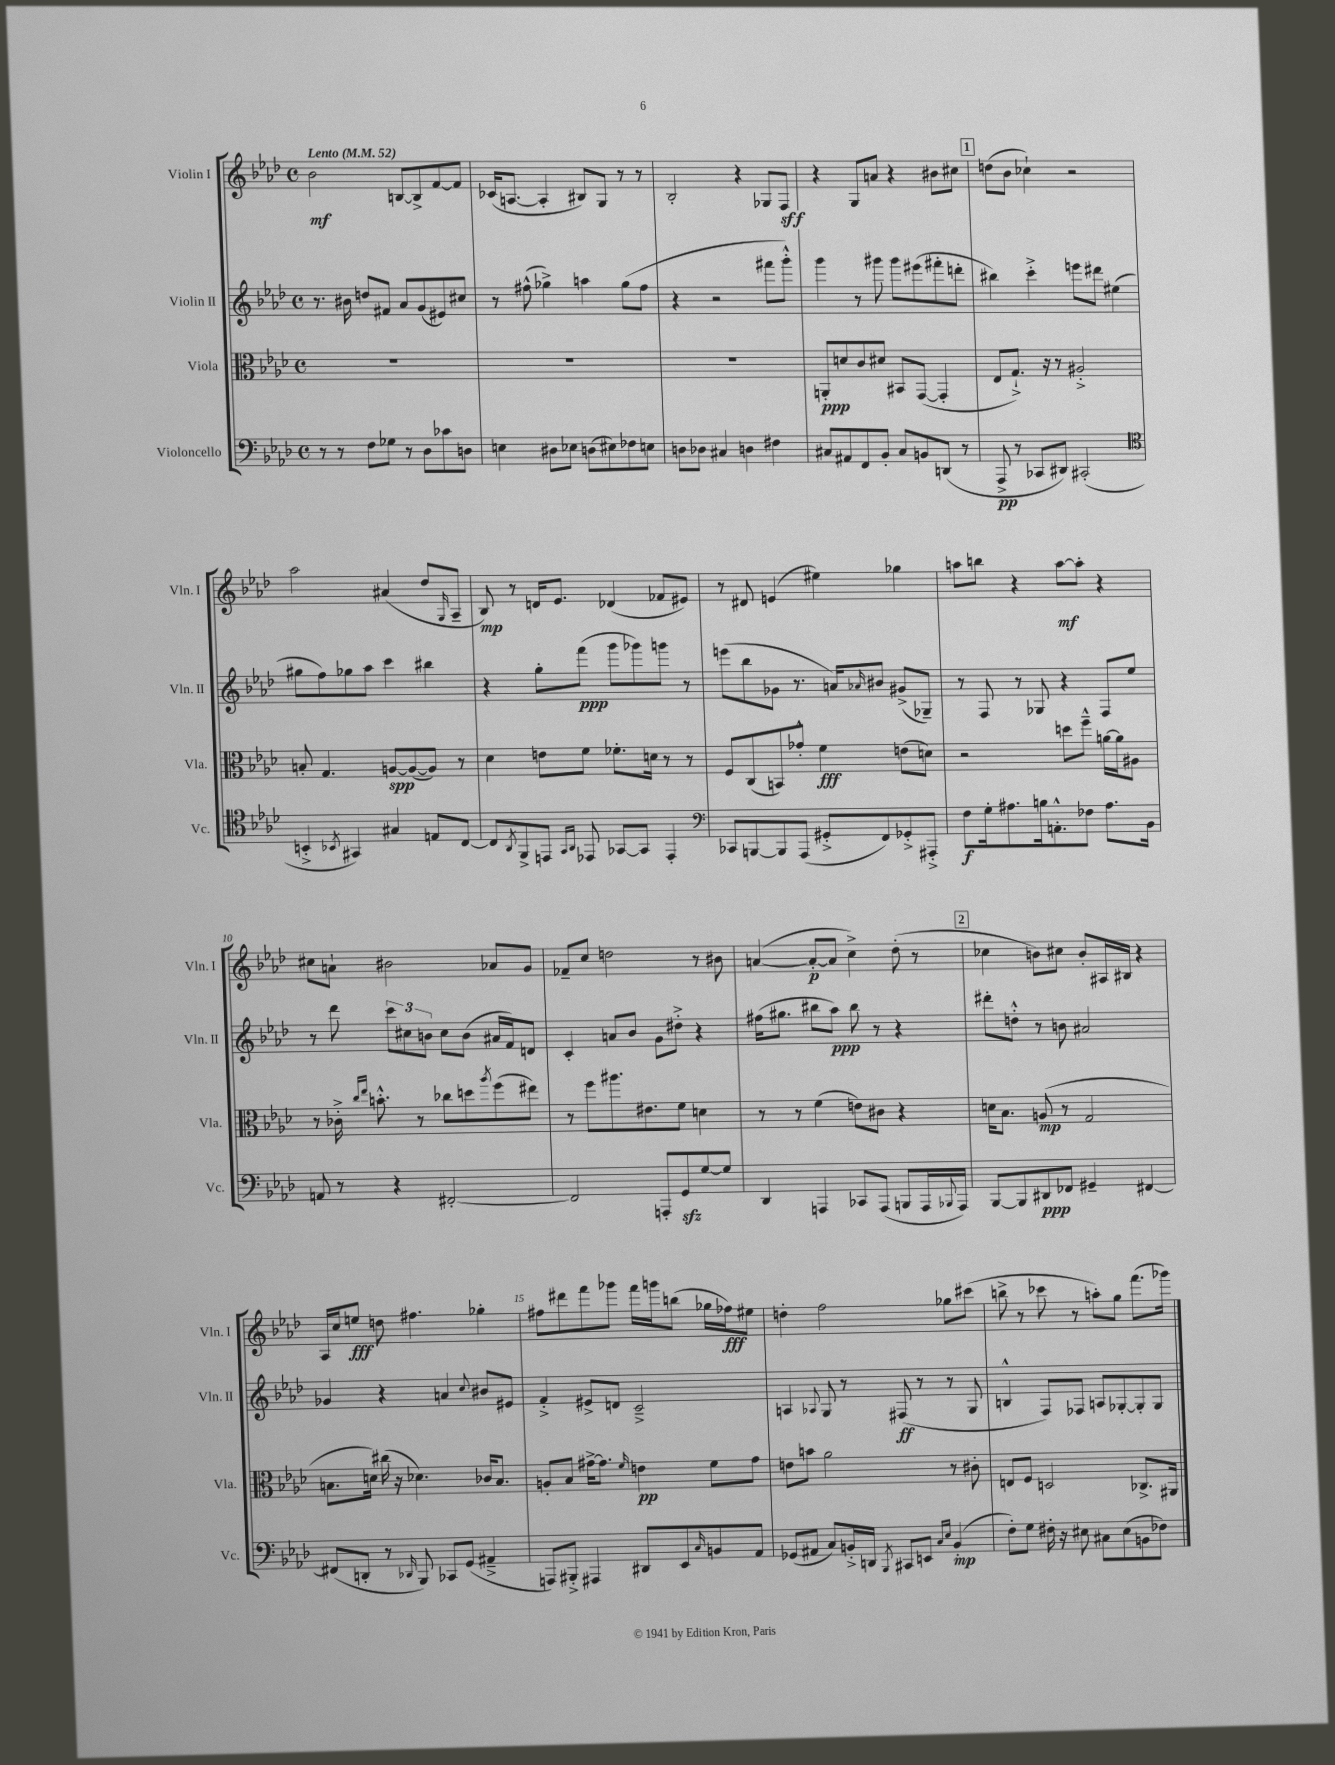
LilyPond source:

<<
\new StaffGroup <<
\new Staff = "s0" \with { instrumentName = "Violin I" shortInstrumentName = "Vln. I" } {
    \clef treble \key aes \major \defaultTimeSignature \time 4/4 \tempo "Lento" 4 = 52
    bes'2\mf b8~ b8-> f'8~ f'8 |
    ces'16( a8.~ a4-. bis8) g8 r8 r8 |
    bes2-. r4 ges8 f8\sff |
    r4 g8 a'8 r4 bis'8 cis''8 |
    \mark \markup { \box "1" } d''8( bes'8 ces''4-!) r2 |
    aes''2 ais'4( des''8 \grace { g16 } aes8-- |
    bes8\mp) r8 d'16 ees'8. des'4( fes'8 eis'8) |
    r8 dis'8 e'4( eis''4) ges''4 |
    a''8 b''8 r4 a''8~\mf a''8-. r4 |
    cis''8 a'8-! bis'2 aes'8 g'8 |
    fes'8-- c''8 d''2 r8 bis'8 |
    a'4~( a'8~-.\p a'8 c''4->) des''8-.( r8 |
    \mark \markup { \box "2" } ces''4 b'8) cis''8 b'8-. ais16 bis16 r4 |
    aes16 c''16 e''8\fff d''8 fis''4. ges''4-. |
    fis''8 dis'''8 f'''8 ges'''8 f'''16 g'''16 b''8( ges''16 fes''16\fff) eis''8 |
    d''4-. f''2 ges''8 cis'''8( |
    b''8-> r8 ces'''8 r8 a''8-.) g''8 f'''8.( ges'''16) \bar "|." |
}
\new Staff = "s1" \with { instrumentName = "Violin II" shortInstrumentName = "Vln. II" } {
    \clef treble \key aes \major \defaultTimeSignature \time 4/4
    r8. bis'16 d''8 fis'8 aes'8 g'8( eis'8) cis''8 |
    r8 fis''8-^( ges''4->) a''4 ges''8( fis''8 |
    r4 r2 fis'''8 g'''8-.-^) |
    g'''4 r8 gis'''8 gis'''8 eis'''8( fis'''8-. d'''8-. |
    \mark \markup { \box "1" } bis''4) c'''4-.-> e'''8 dis'''8 eis''4( |
    gis''8 f''8) ges''8 aes''8 c'''4 bis''4 |
    r4 g''8-. f'''8\ppp( g'''8 ges'''8) g'''8 r8 |
    e'''8( bes''8 ges'8 r8. a'16) \grace { aes'16 } bis'8 gis'8->( ges8--) |
    r8 f8 r8 ges8 r4 f8 ees''8 |
    r8 des'''8 \tuplet 3/2 { c'''8 cis''8 b'8 } cis''8 b'8( ais'16 f'16) d'8 |
    c'4-. a'8 bes'8 g'8 dis''8-.-> r4 |
    fis''16( gis''8. bis''8 aes''8\ppp) bis''8 r8 r4 |
    \mark \markup { \box "2" } dis'''8-. d''8-.-^ r8 b'8 ais'2 |
    ges'4 r4 a'4 \appoggiatura { c''8 } bis'8 eis'8 |
    f'4-.-> eis'8-> d'8 c'2---> |
    a4 \appoggiatura { aes8 } g8 r8 fis8\ff( r8 r8 g8 |
    b4-^ f8) fes8 a8 ges8~-. ges8-. ges8 \bar "|." |
}
\new Staff = "s2" \with { instrumentName = "Viola" shortInstrumentName = "Vla." } {
    \clef alto \key aes \major \defaultTimeSignature \time 4/4
    R1 |
    R1 |
    R1 |
    a,8-.\ppp d'8 c'8 dis'8 bis,8 g,8~( g,4-. |
    \mark \markup { \box "1" } ees8 g8.-!->) r16 r8 ais2-.-> |
    b8-. g4. a8~\spp a8~( a8) r8 |
    des'4 e'8 f'8 fes'8.-. d'16 r8 r8 |
    f8 c8( b,8) ges'8-.-^ f'4\fff e'8( d'8) |
    r2 d''8 f''8---^ a'16~ a'16 ais8 |
    r8 ces'16-.-> \grace { c''16 ees''16 } b'8.-.-^ r8 ces''8 d''8 \acciaccatura { aes''8 } f''8( eis''8) |
    r8 f''8 ais''8. eis'8. f'8 d'4 |
    r8 r8 f'4( e'8) cis'8 r4 |
    \mark \markup { \box "2" } d'16 bes8. a8\mp( r8 g2 |
    b8. d'16) cis''16( r16 des'4.) ces'16 b8. |
    a8-. bes8 gis'16~-> gis'8. \grace { f'16 } e'4\pp f'8 gis'8 |
    e'8 b'8 aes'2 r8 cis'8-. |
    e8 f8 d2 ces8.-> ais,16 \bar "|." |
}
\new Staff = "s3" \with { instrumentName = "Violoncello" shortInstrumentName = "Vc." } {
    \clef bass \key aes \major \defaultTimeSignature \time 4/4
    r8 r8 f8 ges8 r8 des8 ces'8 d8 |
    e4 dis8 ees8 d8( eis8) fes8 e8 |
    d8 des8 cis4 d4 fis4 |
    cis8 ais,8 f,8 bes,8-. cis8 b,8 d,8( r8 |
    \mark \markup { \box "1" } aes,,8->\pp r8 ces,8 dis,8) cis,2-.( |
    \clef tenor b,4-.-> \acciaccatura { bes,8 } gis,4) gis4 e8 c8~ |
    c8 \acciaccatura { aes,8 } f,8-> e,8 \grace { g,16 aes,16 } ees,8 ges,8~ ges,8 ees,4-. |
    \clef bass ces,8 b,,8~ b,,8 aes,,8( gis,8-.-> f,8) ges,8-.-> ais,,8-.-> |
    f8\f g16-. ais8. b16 a,8.-.-^ fes8 ais8. bes,16 |
    a,8 r8 r4 fis,2~-. |
    fis,2 a,,8-. g,8\sfz g8~ g8 |
    des,4 a,,4 ces,8 a,,8( b,,8 a,,16 \appoggiatura { bes,,8 } a,,16) |
    \mark \markup { \box "2" } bes,,8~ bes,,8 dis,8\ppp fes,8 gis,4-- fis,4~ |
    fis,8( d,8-. r8 \grace { des,16 } bes,,8) ces,8 g,8( ais,4---> |
    a,,8) bis,,8-.-> ais,,4 dis,8 ees,8 \grace { c16 } b,8 aes,8 |
    ges,8( ais,8 c8) b,16-.-> d,16 \acciaccatura { bes,,8 } cis,8 e,8 \grace { c16 ees16 } b,4-.\mp( |
    f8-.) g8 fis16-. r16 eis8 cis8 eis8( b,8 fes8) \bar "|." |
}
>>
>>
\layout { \context { \Score \override BarNumber.break-visibility = ##(#f #t #t) barNumberVisibility = #(every-nth-bar-number-visible 5) } }
